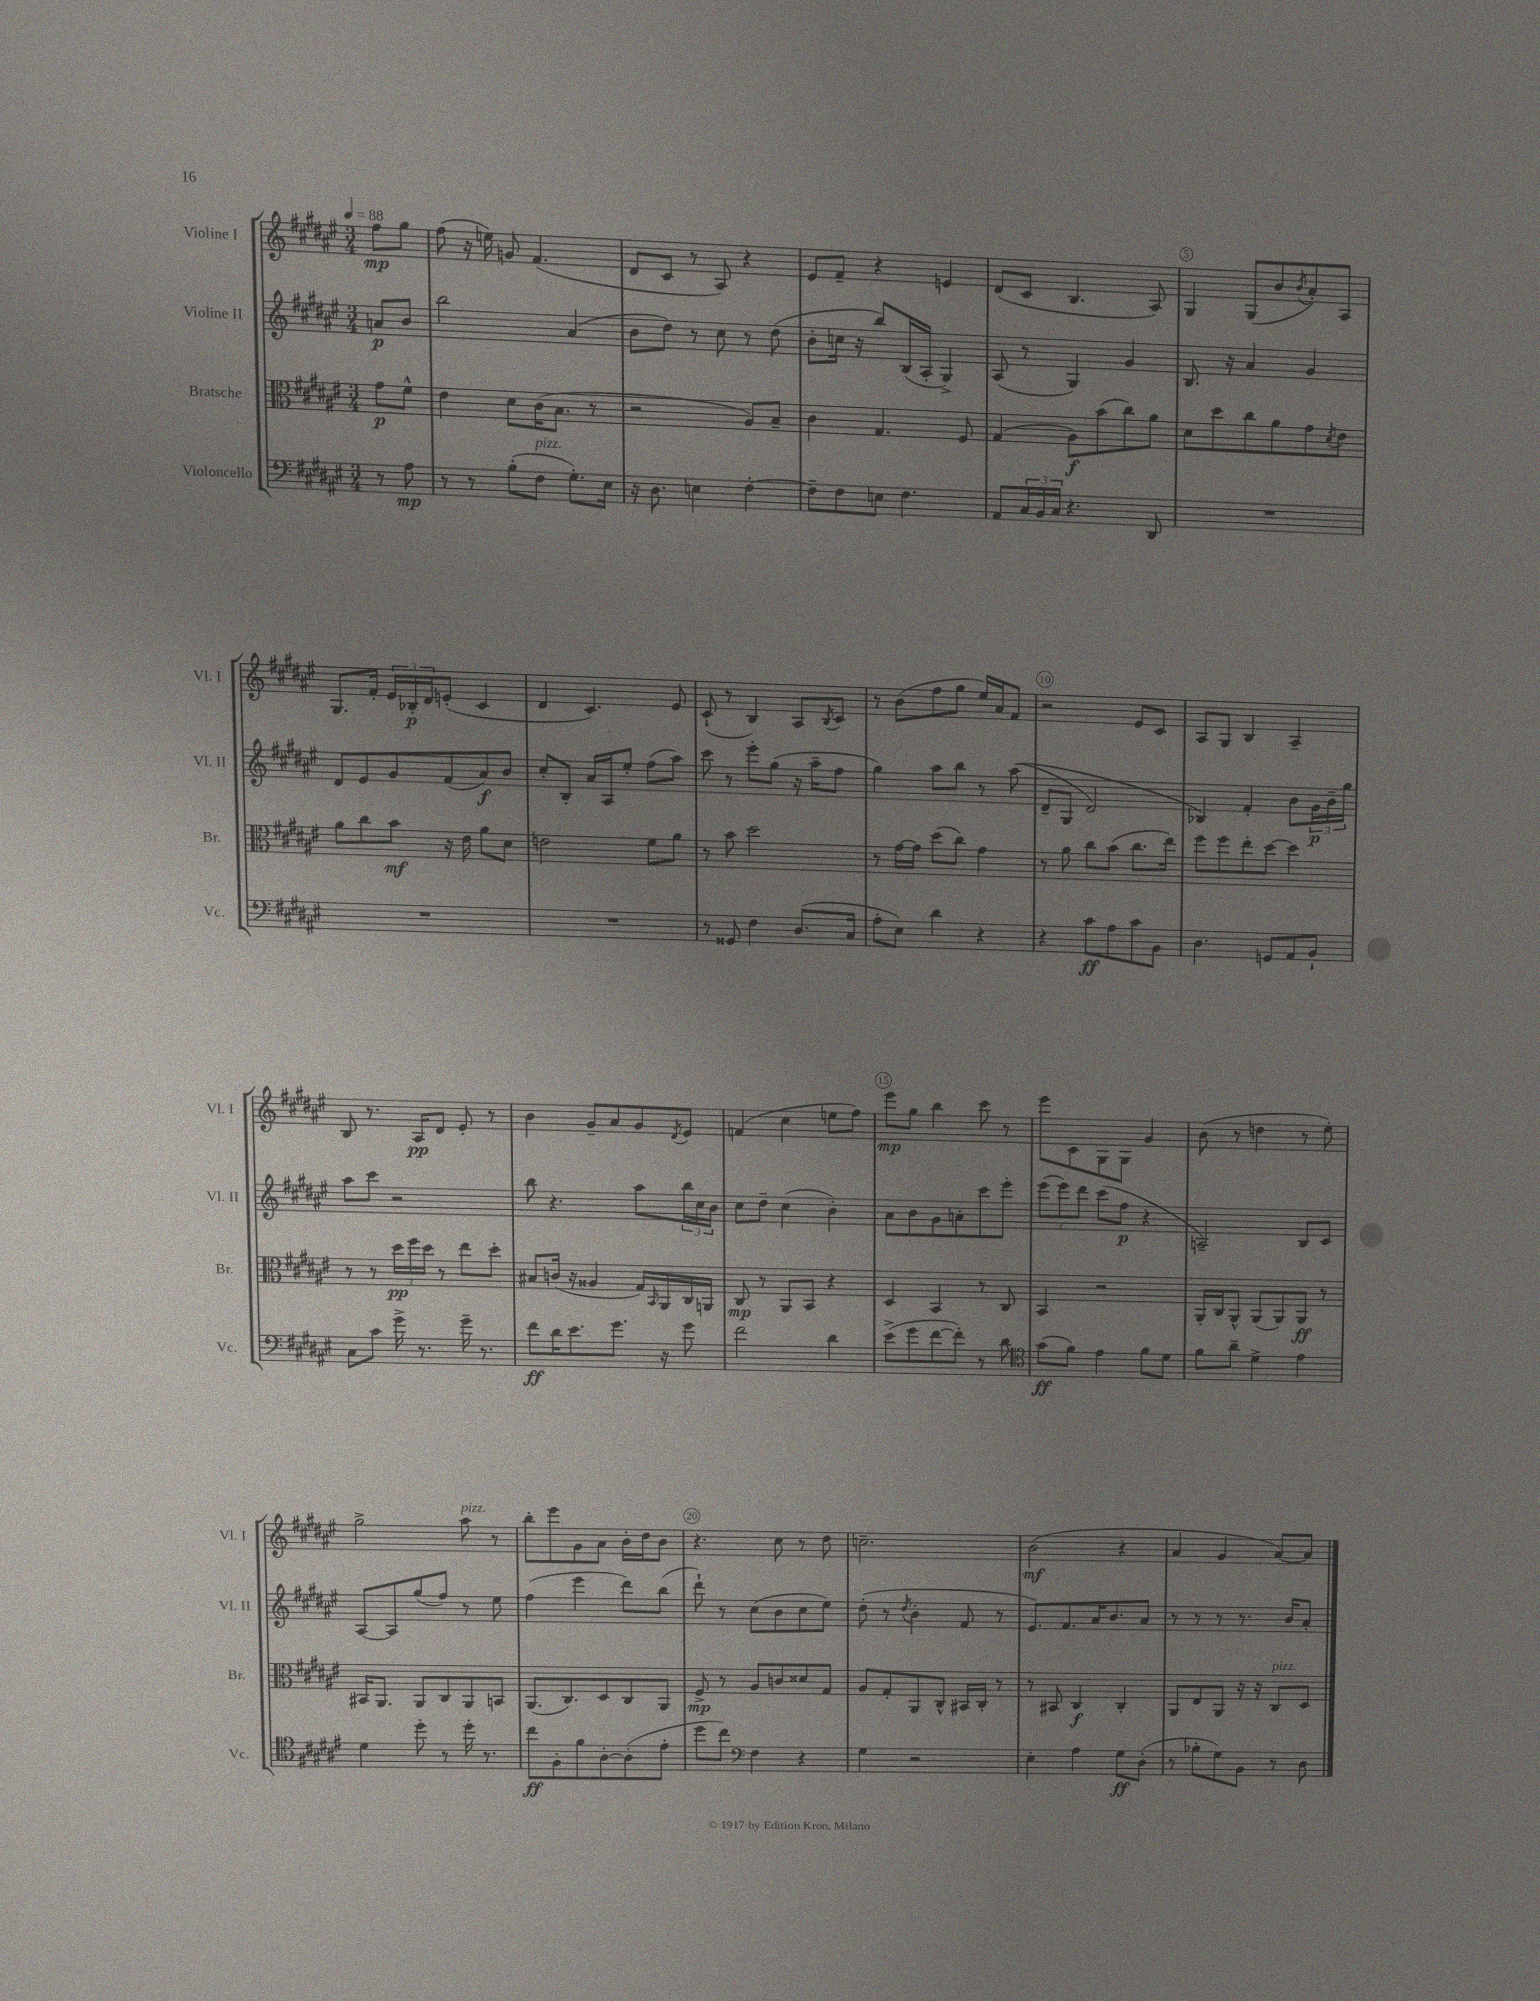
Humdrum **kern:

**kern	**kern	**kern	**kern
*staff4	*staff3	*staff2	*staff1
*clefF4	*clefC3	*clefG2	*clefG2
*k[f#c#g#d#a#e#]	*k[f#c#g#d#a#e#]	*k[f#c#g#d#a#e#]	*k[f#c#g#d#a#e#]
*M3/4	*M3/4	*M3/4	*M3/4
*MM88	*MM88	*MM88	*MM88
8r	8g#	8a	8ff#
8A#	8f#^^	8b	8gg#
=	=	=	=
8r	4e#	2bb	(8ff#
8r	.	.	16r
.	.	.	16ee)
(8B'	8d#	.	8g
8F#	(16c#	.	(4.f#
.	8.B	.	.
8.G#')	.	(4a#	.
.	8r	.	.
16E#	.	.	.
=	=	=	=
16r	2r	8b	8d#
8.D#	.	.	.
.	.	8dd#)	8c#
4E	.	8r	8r
.	.	8cc#	8A#)
[4F#'	8A#)	8r	4r
.	8B~	(8dd#	.
=	=	=	=
8F#~]	4c#	8b'	8e#
8F#	.	16cc	8f#~
.	.	16r	.
8E	4.G#	8bb)	4r
4.F#	.	(16B	.
.	.	16A#'	.
.	.	4G#^)	4e
.	8F#	.	.
=	=	=	=
8AA#	(4G#	(8A#	(8d#
24C#	.	8r	8c#
24BB	.	.	.
24C#	.	.	.
4.r	8A#)	4G#)	4.B
.	(8b	.	.
.	8cc#)	4g#	.
8DD#	8a#	.	8A#)
=	=	=	=
2.r	8d#	8.B	4G#
.	8dd#	.	.
.	.	16r	.
.	8cc#	4a#	(8G#
.	8a#	.	8b
.	.	.	8qb
.	8g#	4g#	8a#')
.	8qd#	.	.
.	8e#	.	8A#
=	=	=	=
2.r	8a#	8d#	8.G#
.	8cc#	8e#	.
.	.	.	16f#'
.	8b	8g#	24e#
.	.	.	24B-'
.	.	.	24d#
.	16r	(8f#	(8e'
.	16e#	.	.
.	8a#	8a#)	4c#
.	8d#	8b	.
=	=	=	=
2.r	2e	8cc#'	4d#
.	.	8B'	.
.	.	16a#	4.c#)
.	.	16A#	.
.	.	8ee#'	.
.	8f#	(8ff#	.
.	8a#	8aa#)	8e#
=	=	=	=
8r	8r	8ccc#	(8c#`
8GG##	8b	8r	8r
4F#	2dd#	8eee#'	4B)
.	.	(8gg#	.
(8.D#	.	16r	8A#
.	.	16aa#~	.
.	.	.	8qB
.	.	8ff#	8c#
16C#	.	.	.
=	=	=	=
8A#'	8r	4gg#)	8r
8E#)	[16g#	.	(8b
.	16g#]	.	.
4d#	(8dd#	8aa#	8ff#
.	8cc#)	8bb	8gg#
4r	4g#	8r	16ee#)
.	.	.	16a#
.	.	&((8aa#	8f#
=	=	=	=
4r	8r	8d#~	2r
.	8a#	8G#	.
8c#	8cc#	2d#)	.
8A#	(8b	.	.
8c#	8.cc#	.	8e#
8BB	.	.	8c#
.	16ee#)	.	.
=	=	=	=
4.D#	8ff#	4B-&)	8A#
.	8ff#	.	8G#
.	8ee#'	4f#'	4B
8GG	[8dd#	.	.
8AA#	4dd#]	8b	4A#~
8BB`	.	24g#	.
.	.	24b~	.
.	.	24gg#	.
=	=	=	=
8C#	8r	8aa#	8B
8c#	8r	8ccc#	8.r
16g#^	24dd#	2r	.
.	24ff#	.	.
8.r	.	.	16A#
.	24dd#	.	.
.	8r	.	8d#
16g#~	8ee#	.	8e#'
8.r	.	.	.
.	8dd#'	.	8r
=	=	=	=
8f#	8B#	8bb	4b
16d#	(16c	4.r	.
8.e#	16r	.	.
.	4A##	.	8g#~
8.g#	.	.	8a#
.	16G#)	8aa#	8g#
.	16qqBB	.	.
16r	16AA#	.	.
.	.	.	8qd#
8g#	16C#	24bb	8e#
.	.	24cc#	.
.	16AA	.	.
.	.	24b	.
=	=	=	=
2f#	8C#	8cc#	(4f
.	8r	8dd#~	.
.	8AA#	(4cc#	4cc#
.	8BB	.	.
4d#	4r	4b')	8ee
.	.	.	8ff#)
=	=	=	=
(8e#^	4D#	8a#	8eee#
8g#	.	8b	8gg#
[8f#	4BB	8g#	4bb
8f#'])	.	8a'	.
8r	8r	8ccc#	8ccc#
8d#	8C#	8eee#'	8r
=	=	=	=
*clefC4	*	*	*
(8g#	4BB	(12eee#	8eee#
.	.	12eee#)	.
8f#)	.	.	8c#
.	.	12ddd#	.
4e#	2r	(8ccc#	8G#
.	.	8ff#	8G#
8f#	.	4r	4g#
8d#	.	.	.
=	=	=	=
8f#	16AA#'	2A~)	(8b
.	16C#	.	.
8a#~	8AA#^^	.	8r
4d#^	(8AA#	.	4dd
.	8AA#)	.	.
4e#	8AA#	8B	8r
.	8r	8c#	8ee#')
=	=	=	=
4d#	16BB#	[8A#	2gg#^
.	8.AA#	.	.
.	.	8A#]	.
8dd#'	8AA#	(8gg#	.
8r	8C#	8ff#)	.
16dd#'	8AA#	8r	8aa#
8.r	.	.	.
.	8BB	8ee#	8r
=	=	=	=
8cc#	(8.AA#	(4ff#	8bb'
8F#'	.	.	8eee#
.	8.C#)	.	.
8f#	.	4eee#	8g#
[8A#'	8D#	.	8a#
(8A#']	8C#	8ddd#)	16b'
.	.	.	16dd#
8e#'	8AA#	(8bb	8b
=	=	=	=
8dd#	8F#^	8ddd#`)	4.r
8cc#)	8r	8r	.
*clefF4	*	*	*
4F#	8A#	(8cc#	.
.	8c	8b	8cc#
4r	8d##	8cc#	8r
.	8G#	8ee#)	8dd#
=	=	=	=
4G#	8A#	(8dd#'	2.cc~
.	8G#'	8r	.
.	.	8qdd#	.
2r	8AA#	4b'	.
.	8C#^^	.	.
.	16BB#	8f#	.
.	16C#'	.	.
.	8r	8r	.
=	=	=	=
4E#'	8r	8.e#)	(2b
.	8BB#	.	.
.	.	8.f#	.
4A#	4C#	.	.
.	.	16a#	.
.	.	8.b	.
8G#	4C#'	.	4r
(8D#'	.	8a#	.
=	=	=	=
8r	8AA#	8r	4a#
8B-'	8E#	8r	.
8G#)	8AA#	8r	4g#
8BB	16r	8.r	.
.	16r	.	.
8r	8C#	.	[8a#)
.	.	16b	.
8D#	8D#	8a#'	8a#]
==	==	==	==
*-	*-	*-	*-
